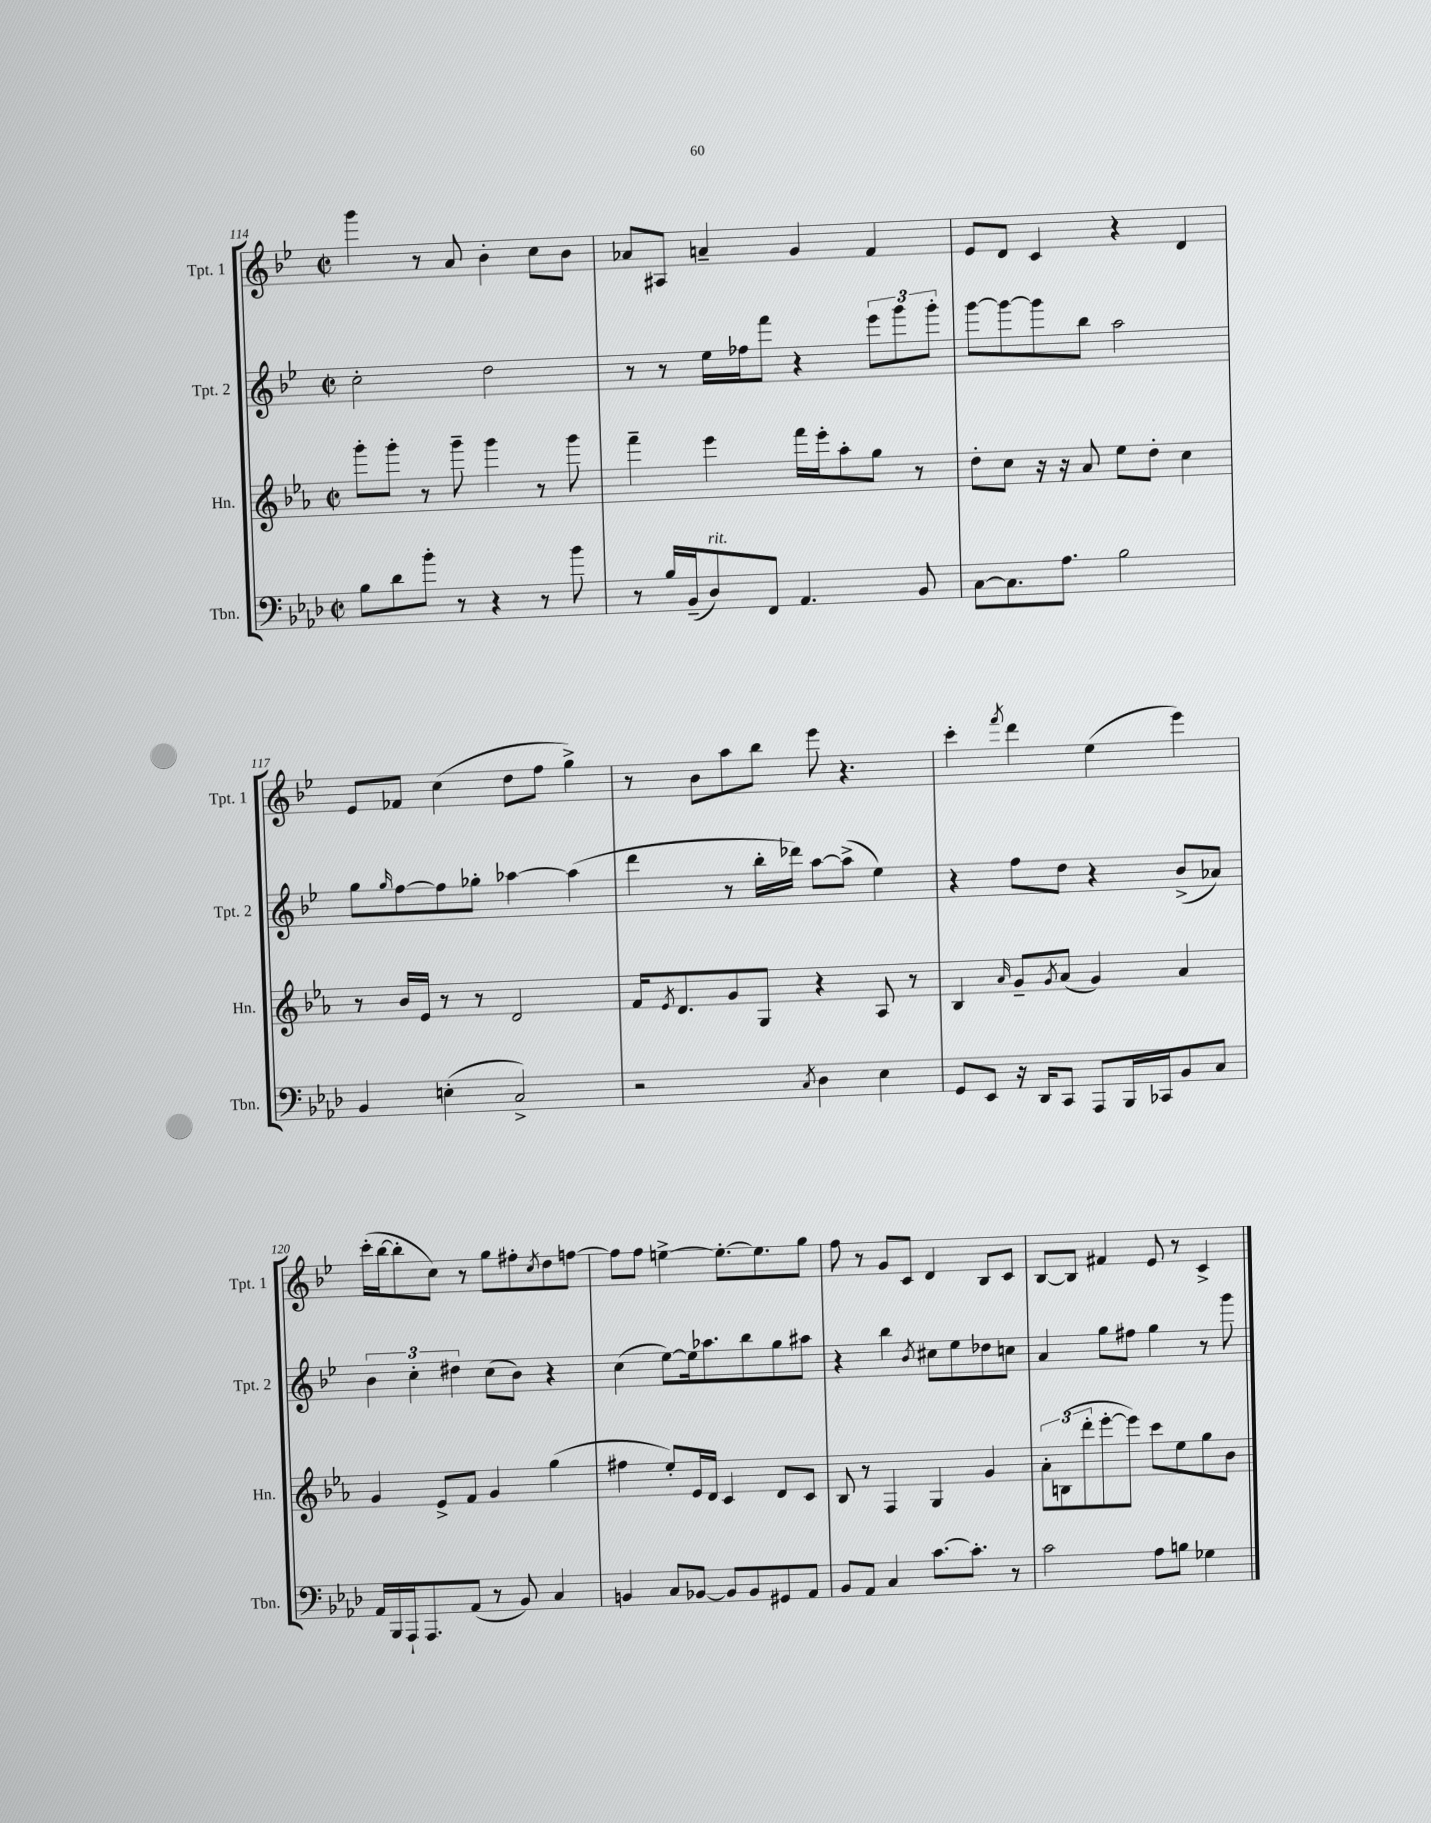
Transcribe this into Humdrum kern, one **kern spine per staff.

**kern	**kern	**kern	**kern
*staff4	*staff3	*staff2	*staff1
*clefF4	*clefG2	*clefG2	*clefG2
*k[b-e-a-d-]	*k[b-e-a-]	*k[b-e-]	*k[b-e-]
*M2/2	*M2/2	*M2/2	*M2/2
*met(c|)	*met(c|)	*met(c|)	*met(c|)
8B-	8ggg'	2cc'	4ggg
8d-	8ggg'	.	.
8b-'	8r	.	8r
8r	8ggg~	.	8a
4r	4ggg	2dd	4b-'
8r	8r	.	8cc
8b-	8ggg	.	8b-
=	=	=	=
8r	4fff~	8r	8a-
16B-	.	8r	8A#
(16BB-~	.	.	.
8D-)	4eee-	16ee-	4a~
.	.	16ff-	.
8FF	.	8fff	.
4.AA-	16fff	4r	4g
.	16eee-'	.	.
.	8aa-'	.	.
.	8gg	12eee-	4f
.	.	12ggg	.
8BB-	8r	.	.
.	.	12ggg'	.
=	=	=	=
[8C	8dd'	[8ggg	8e-
8.C]	8cc	8ggg_	8d
.	16r	8ggg]	4c
8.A-	16r	.	.
.	8a-	8bb-	.
2B-	8ee-	2aa	4r
.	8dd'	.	.
.	4cc	.	4d
=	=	=	=
4BB-	8r	8gg	8e-
.	.	16qqgg	.
.	16b-	[8ff	8f-
.	16e-	.	.
(4E'	8r	8ff]	(4cc
.	8r	8gg-'	.
2C^)	2d	[4aa-	8dd
.	.	.	8ff
.	.	(4aa-]	4gg^)
=	=	=	=
2r	16f	4ddd	8r
.	8qe-	.	.
.	8.d	.	.
.	.	.	8b-
.	8g	8r	8aa
.	8G	16bb-'	8bb-
.	.	16ddd-)	.
8qC	.	.	.
4D-	4r	[8aa	8eee-
.	.	(8aa^]	4.r
4E-	8A-	4ee-)	.
.	8r	.	.
=	=	=	=
8GG	4B-	4r	4ccc'
8EE-	.	.	.
.	16qqa-	.	8qfff
16r	8g~	8ff	4ddd
16DD-	.	.	.
.	8qg	.	.
8CC	(8a-	8dd	.
8AAA-	4g)	4r	(4ee-
16BBB-	.	.	.
16CC-	.	.	.
8BB-	4a-	(8b-^	4eee-)
8C	.	8a-)	.
=	=	=	=
16AA-	4g	6b-	(16ccc'
16BBB-	.	.	[16bb-
16AAA-`	.	.	8bb-']
.	.	6cc'	.
8.AAA-	.	.	.
.	8e-^	.	8cc)
.	.	6dd#	.
(8AA-	8f	.	8r
8r	4g	(8cc	8gg
8BB-)	.	8b-)	8ff#'
.	.	.	8qcc
4C	(4gg	4r	8dd
.	.	.	[8ff
=	=	=	=
4BB	4ff#	(4cc	8ff]
.	.	.	8ff
8C	8ee-')	[8ee-)	[4ee^
[8BB-	16e-	16ee-]	.
.	16d	8.aa-	.
8BB-]	4c	.	8.ee'_
8BB-	.	8bb-	.
.	.	.	8.ee]
8GG#	8d	8gg	.
8AA-	8c	8aa#	8gg
=	=	=	=
8BB-	8B-	4r	8ff
8AA-	8r	.	8r
4C	4F	4bb-	8g
.	.	.	8c
.	.	8qb-	.
[8.c	4G	8cc#	4d
.	.	8ee-	.
8.c']	.	.	.
.	4g	8dd-	8B-
8r	.	8cc	8c
=	=	=	=
2c	12a-'	4a	[8B-
.	(12B	.	.
.	.	.	8B-]
.	12ddd'	.	.
.	[8eee-'	8gg	4f#
.	8eee-])	8ff#	.
8A-	8ccc	4gg	8e-
8B	8ee-	.	8r
4G-	8gg	8r	4c^
.	8b-	8ggg	.
==	==	==	==
*-	*-	*-	*-
